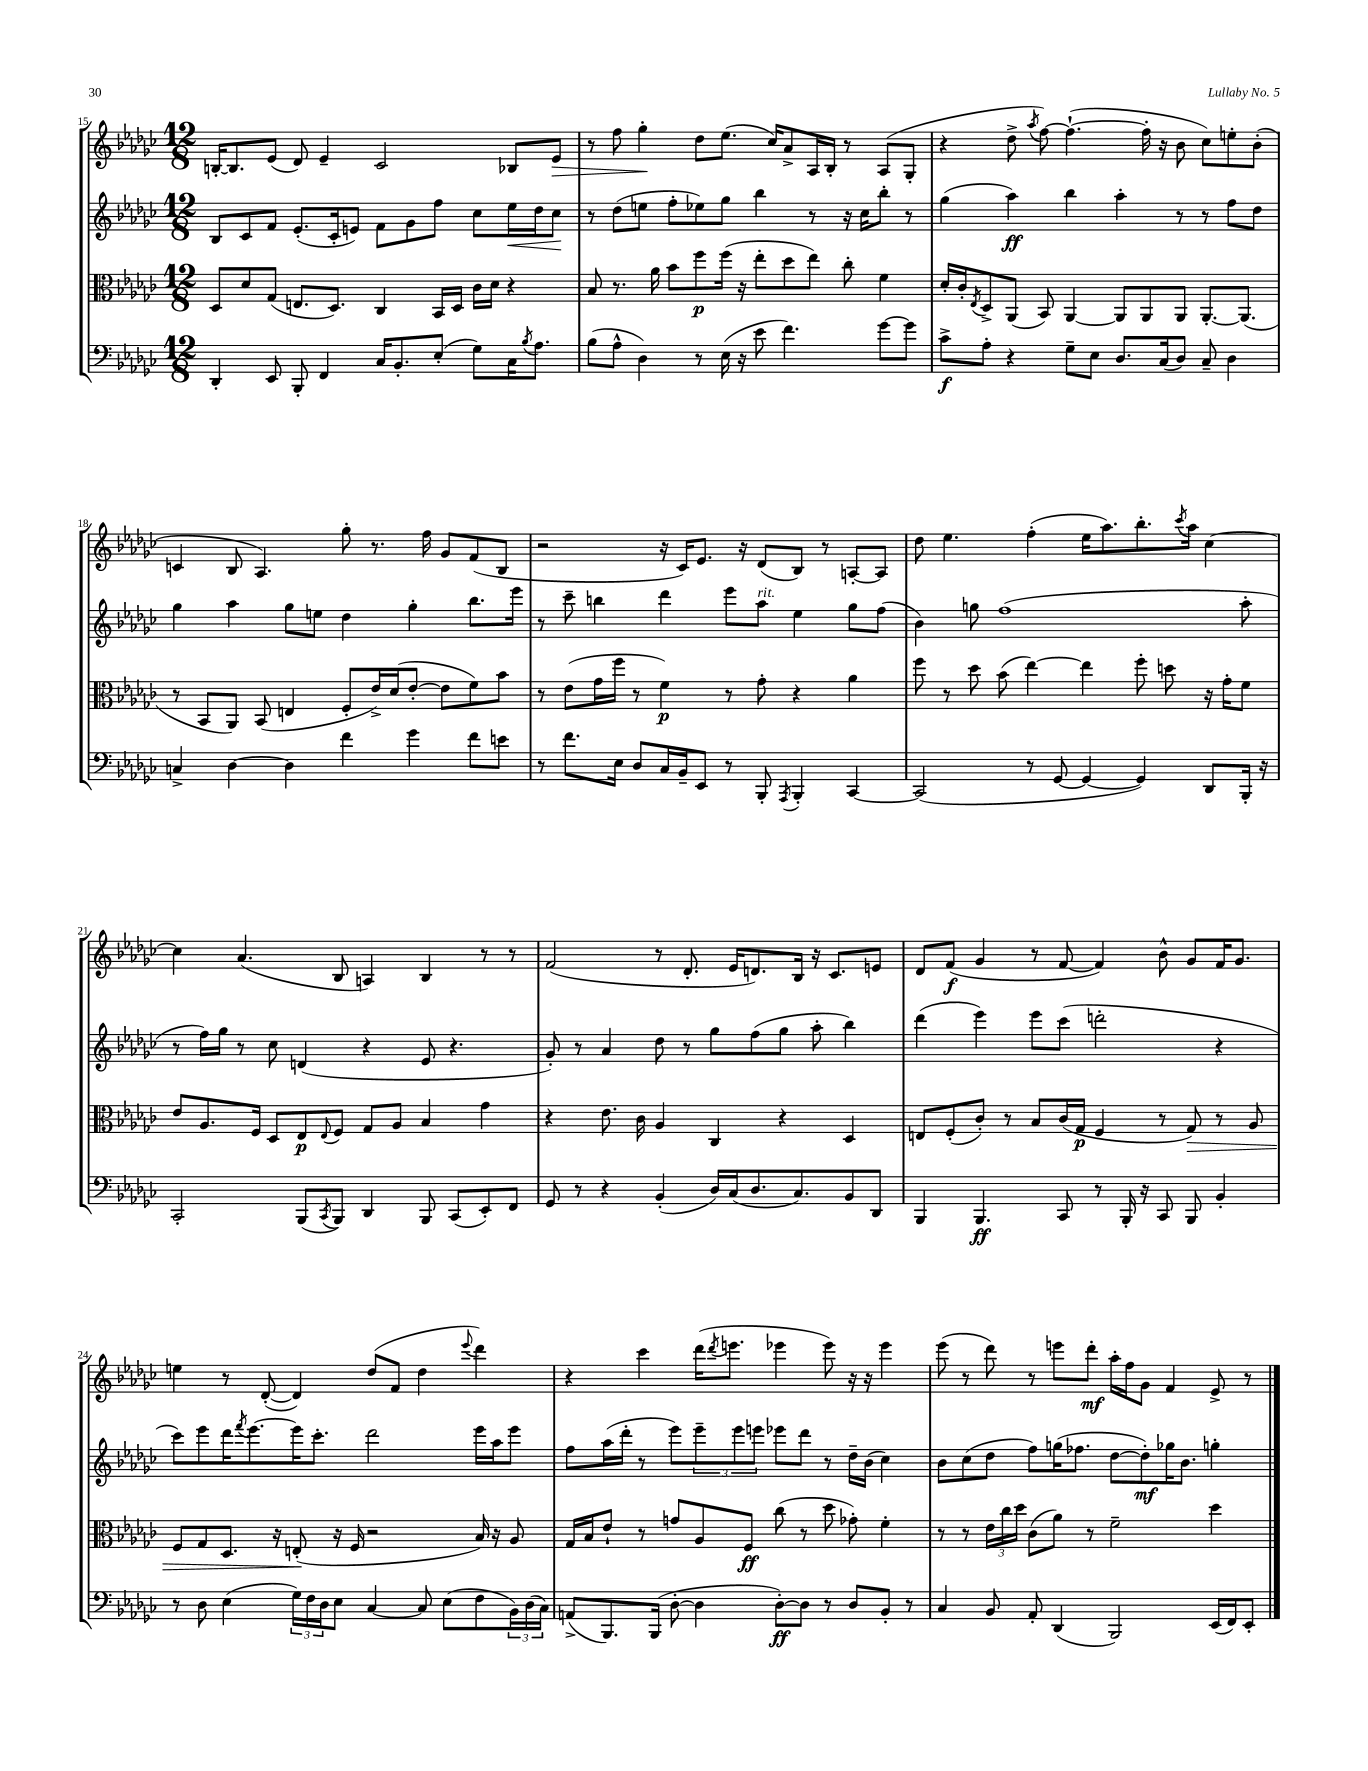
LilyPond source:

<<
\new StaffGroup <<
\new Staff = "s0" {
    \clef treble \key ges \major \numericTimeSignature \time 12/8
    b16~-. b8. ees'8( des'8) ees'4-- ces'2 bes8 ees'8\> |
    r8 f''8 ges''4-.\! des''8 ees''8.( ces''16) aes'8-> aes16 bes16-. r8 aes8( ges8-. |
    r4 des''8-> \acciaccatura { aes''8 } f''8~) f''4.~-!( f''16-. r16 bes'8 ces''8) e''8-. bes'8-.( |
    c'4 bes8 aes4.) ges''8-. r8. f''16 ges'8 f'8( bes8 |
    r2 r16 ces'16) ees'8. r16 des'8( bes8) r8 a8~-. a8 |
    des''8 ees''4. f''4-.( ees''16 aes''8.) bes''8.-. \acciaccatura { ces'''8 } aes''16 ces''4~ |
    ces''4 aes'4.( bes8 a4) bes4 r8 r8 |
    f'2( r8 des'8.-. ees'16 d'8.) bes16 r16 ces'8. e'8 |
    des'8 f'8\f( ges'4 r8 f'8~ f'4) bes'8-^ ges'8 f'16 ges'8. |
    e''4 r8 des'8~-.( des'4) des''8( f'8 des''4 \appoggiatura { ees'''8 } des'''4) |
    r4 ces'''4 des'''16( \acciaccatura { des'''8 } e'''8. ees'''4 ees'''8) r16 r16 ees'''4 |
    ees'''8( r8 des'''8) r8 e'''8 des'''8-.\mf aes''16-. f''16 ges'8 f'4 ees'8-> r8 \bar "|." |
}
\new Staff = "s1" {
    \clef treble \key ges \major \numericTimeSignature \time 12/8
    bes8 ces'8 f'8 ees'8.-.( ces'16-. e'8) f'8 ges'8 f''8 ces''8 ees''16\< des''16 ces''8\! |
    r8 des''8( e''8 f''8-. ees''8) ges''8 bes''4 r8 r16 ces''16 bes''8-. r8 |
    ges''4( aes''4\ff) bes''4 aes''4-. r8 r8 f''8 des''8 |
    ges''4 aes''4 ges''8 e''8 des''4 ges''4-. bes''8. ees'''16 |
    r8 ces'''8-- b''4 des'''4 ees'''8 aes''8^\markup { \italic "rit." } ees''4 ges''8 f''8( |
    bes'4) g''8 f''1( aes''8-. |
    r8 f''16) ges''16 r8 ces''8 d'4( r4 ees'8 r4. |
    ges'8-.) r8 aes'4 des''8 r8 ges''8 f''8( ges''8 aes''8-. bes''4) |
    des'''4( ees'''4) ees'''8 ces'''8( d'''2-. r4 |
    ces'''8) ees'''8 des'''16 \acciaccatura { f'''8 } ees'''8.~ ees'''16 ces'''8.-. des'''2 ees'''16 aes''16 ees'''8 |
    f''8 aes''16( des'''16-. r8 ees'''8) \tuplet 3/2 { ees'''8-- ees'''8 e'''8 } ees'''8 des'''8 r8 des''16-- bes'16( ces''4) |
    bes'8 ces''8( des''8 f''8) g''16( fes''8. des''8~ des''8-.\mf) ges''16 bes'8. g''4-. \bar "|." |
}
\new Staff = "s2" {
    \clef alto \key ges \major \numericTimeSignature \time 12/8
    des8 des'8 ges8( e8. des8.) ces4 bes,16 des16 ces'16 des'16 r4 |
    bes8 r8. aes'16 bes'8 f''8\p f''16( r16 ees''8-. des''8 ees''8) ces''8-. f'4 |
    des'16-. ces'16-. \acciaccatura { ees8 } des8-> aes,8( bes,8) aes,4~ aes,8 aes,8 aes,8 aes,8.~-. aes,8.( |
    r8 bes,8 aes,8) bes,8( e4 f8-. ees'16->) des'16( ees'8~-. ees'8 f'8) bes'8 |
    r8 ees'8( ges'16 f''16 r8 f'4\p) r8 ges'8-. r4 aes'4 |
    f''8 r8 des''8 bes'8( ees''4~) ees''4 f''8-. d''8 r16 ges'16-. f'8 |
    ees'8 aes8. f16 des8 ees8\p \appoggiatura { ees8 } f8 ges8 aes8 bes4 ges'4 |
    r4 ees'8. ces'16 aes4 ces4 r4 des4 |
    e8 f8-.( ces'8-.) r8 bes8 ces'16( ges16\p f4 r8 ges8\>) r8 aes8 |
    f8 ges8 des8. r16 e8-.\!( r16 f16 r2 bes16) r16 aes8 |
    ges16 bes16 ees'8-! r8 g'8 aes8 f8\ff ces''8( r8 des''8 ges'8-.) f'4-. |
    r8 r8 \tuplet 3/2 { ees'16 ces''16 des''16 } ces'8( aes'8) r8 f'2-- des''4 \bar "|." |
}
\new Staff = "s3" {
    \clef bass \key ges \major \numericTimeSignature \time 12/8
    des,4-. ees,8 bes,,8-. f,4 ces16 bes,8.-. ees8-.( ges8) ces16 \acciaccatura { bes8 } aes8. |
    bes8( aes8-^ des4) r8 ees16( r16 ees'8 f'4.) ges'8~ ges'8 |
    ces'8->\f aes8-. r4 ges8-- ees8 des8. ces16( des8) ces8-- des4 |
    c4-> des4~ des4 f'4 ges'4 f'8 e'8 |
    r8 f'8. ees16 des8 ces16 bes,16-- ees,8 r8 bes,,8-. \acciaccatura { aes,,8 } bes,,4-. ces,4~ |
    ces,2( r8 ges,8~ ges,4~ ges,4) des,8 bes,,16-. r16 |
    ces,2-. bes,,8( \acciaccatura { ces,8 } bes,,8) des,4 bes,,8 ces,8( ees,8-.) f,8 |
    ges,8 r8 r4 bes,4-.( des16) ces16( des8. ces8.) bes,8 des,8 |
    bes,,4 bes,,4.\ff ces,8 r8 bes,,16-. r16 ces,8 bes,,8 bes,4-. |
    r8 des8 ees4( \tuplet 3/2 { ges16) f16 des16 } ees8 ces4~ ces8 ees8( f8 \tuplet 3/2 { bes,16) des16( ces16) } |
    a,8->( bes,,8.) bes,,16( des8~-. des4 des8~-.\ff) des8 r8 des8 bes,8-. r8 |
    ces4 bes,8 aes,8-. des,4( bes,,2) ees,16( f,16) ees,8-. \bar "|." |
}
>>
>>
\layout { \context { \Score currentBarNumber = #15 } }
